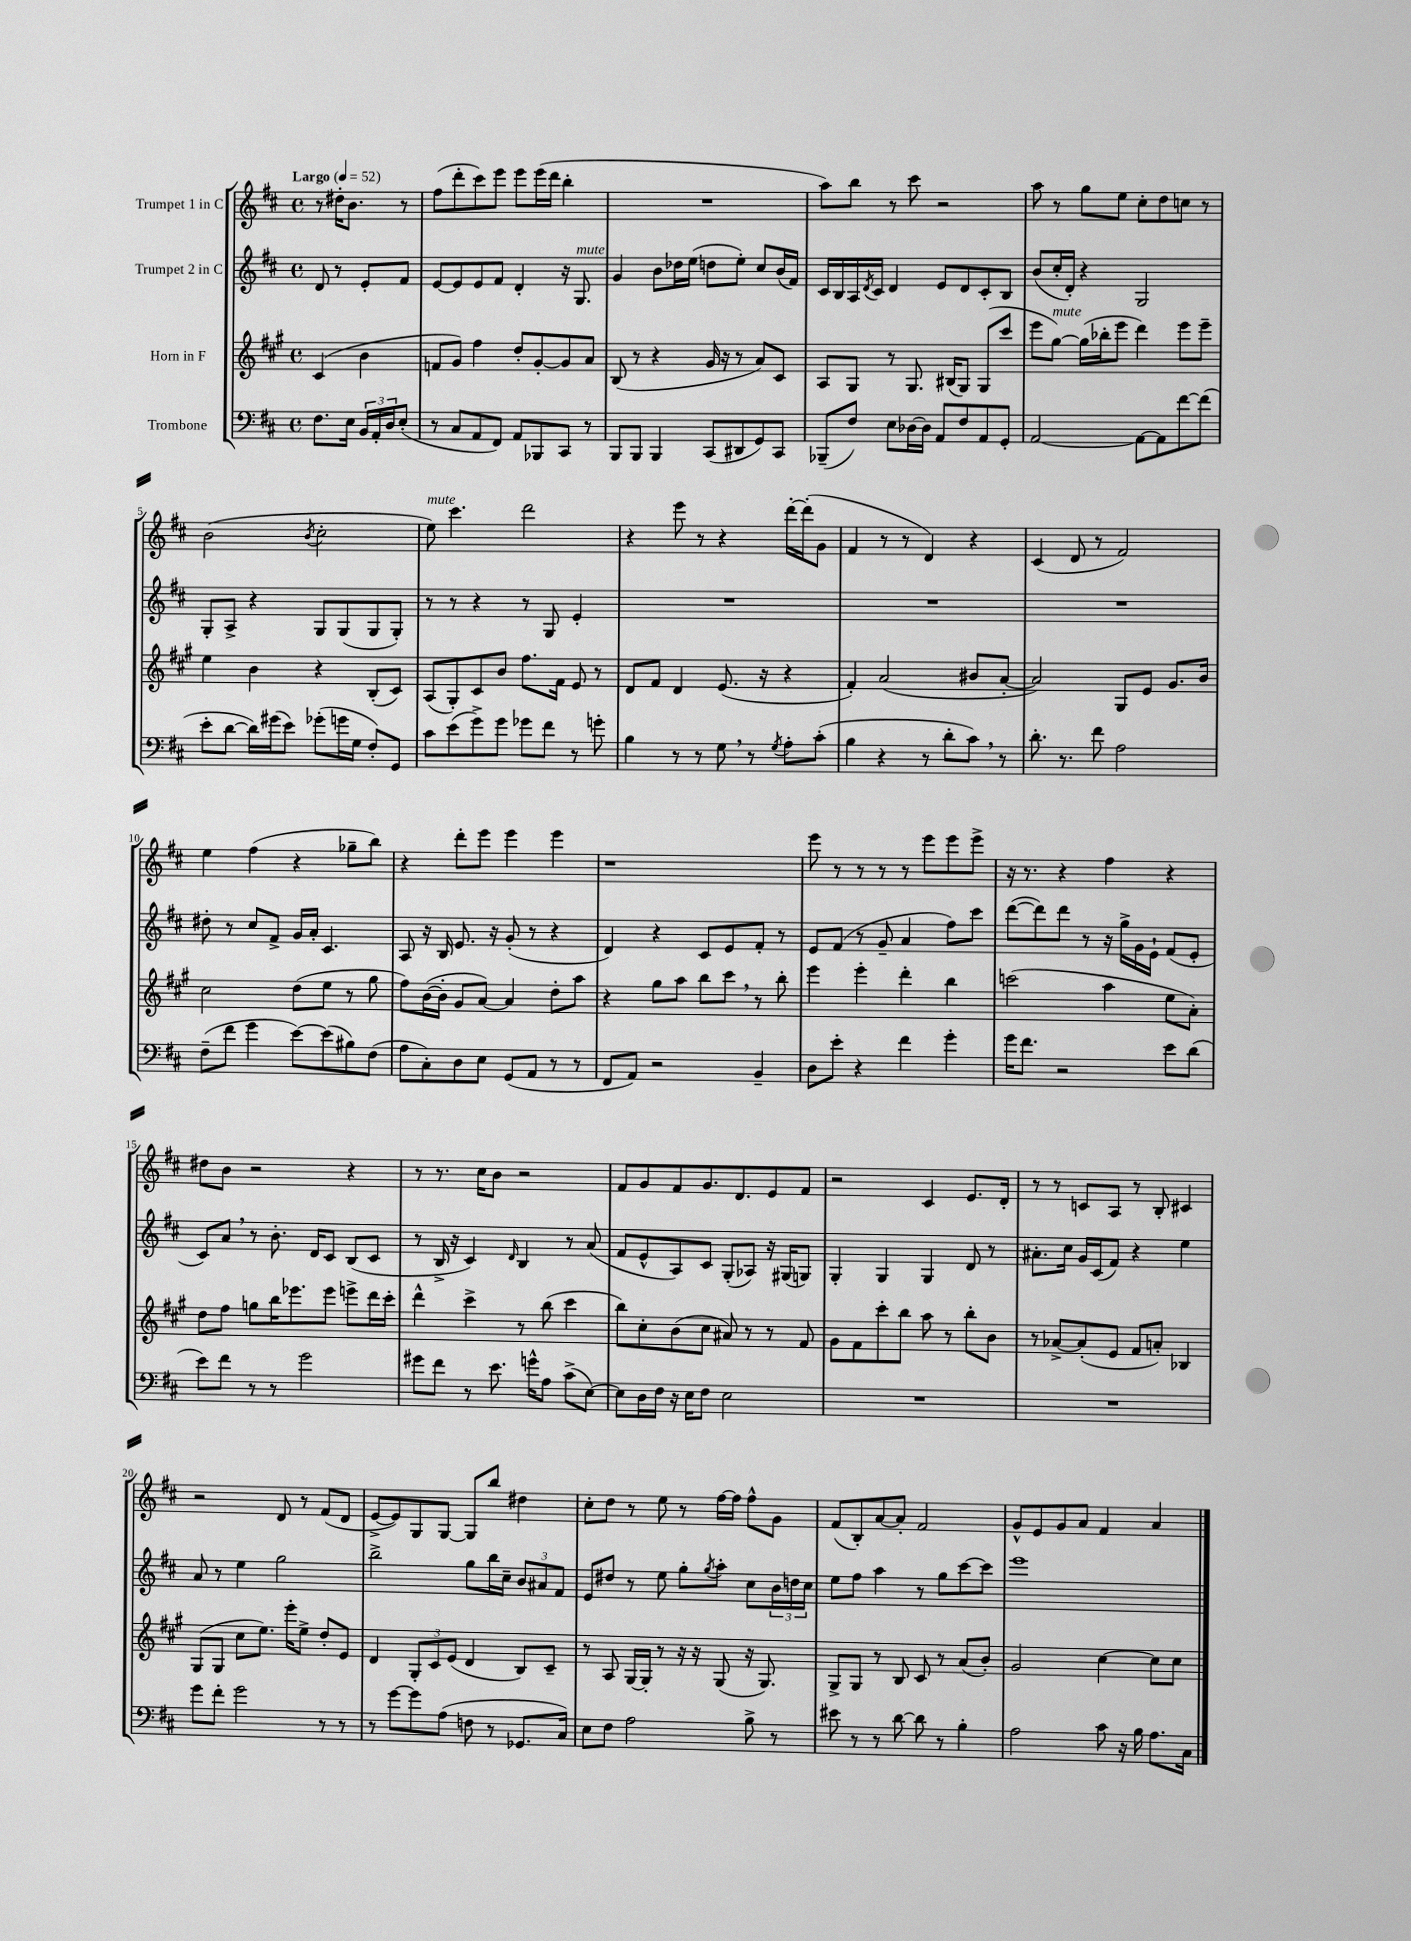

**kern	**kern	**kern	**kern
*part4	*part3	*part2	*part1
*staff4	*staff3	*staff2	*staff1
*I"Trombone	*I"Horn in F	*I"Trumpet 2 in C	*I"Trumpet 1 in C
*clefF4	*clefG2	*clefG2	*clefG2
*k[f#c#]	*k[f#c#g#]	*k[f#c#]	*k[f#c#]
*M4/4	*M4/4	*M4/4	*M4/4
*met(c)	*met(c)	*met(c)	*met(c)
*MM52	*MM52	*MM52	*MM52
=	=	=	=
!	!	!	!LO:TX:a:B:t=Largo
8.F#\L	(4c#/	8d/	8r
.	.	8r	16dd#X'\KL
16E\Jk	.	.	8.b\J
24BB/LL	4b\	8e'/L	.
24AA'/	.	.	.
24D/J	.	.	.
(8E'/J	.	8f#/J	8r
=1	=1	=1	=1
8r	8fn/L	[8e/L	(8ff#\L
8C#/L	8g#/J)	8e/]	8ddd'\
8AA/	4ff#\	8e/	8ccc#\)
8FF#/J)	.	8f#/J	8eee\J
8AA/L	8dd'/L	4d'/	8eee\L
8BBB-X/	[8g#'/	.	(16eee\L
.	.	.	16ddd\JJ
8CC#/J	8g#/]	16r	4bb'\
!	!	!LO:TX:a:i:t=mute	!
.	.	8.G/	.
8r	8a/J	.	.
=2	=2	=2	=2
8BBB/L	(8B/	4g/	1r
8BBB/J	8r	.	.
4BBB/	4r	8b\L	.
.	.	16dd-X\L	.
.	.	(16ee\JJ	.
(8CC#/L	16g#/	8ddn\L	.
.	16r	.	.
8DD#X/	8r	8ee'\J)	.
8GG/)	8a/L)	8cc#/L	.
8CC#/J	8c#/J	(16b/L	.
.	.	16f#/JJ)	.
=3	=3	=3	=3
(8BBB-X~/L	8A/L	16c#/LL	8aa\L)
.	.	16B/	.
8F#/J)	8G#/J	16A/	8bb\J
.	.	8qd/	.
.	.	16c#/JJ	.
8E\L	8r	4d/	8r
[16D-X\L	8.G#/	.	8ccc#\
16D-\JJ]	.	.	.
8AA/L	.	8e/L	2r
.	(16B#X/KL	.	.
8F#/	8G#/J)	8d/	.
8AA/	(8G#/L	8c#'/	.
8GG'/J	8ccc#/J	8B/J	.
=4	=4	=4	=4
[2AA/	8eee\L	(8b/L	8aa\
!	!LO:TX:a:i:t=mute	!	!
.	[8gg#\J)	16cc#'/L	8r
.	.	16d'/JJ)	.
.	(16gg#\LL]	4r	8gg\L
.	16bb-X'\J	.	.
.	8eee\J	.	8ee\J
8AA\L_	4ddd\)	2G/	8cc#'\L
8AA\]	.	.	8dd\
[8f#\	8eee\L	.	8ccn\J
(8f#\J]	8eee~\J	.	8r
!!LO:LB:g=z
=5	=5	=5	=5
8e'\L	4ee\	8G'/L	(2b\
[8d\J	.	8A^/J	.
16d\LL])	4b\	4r	.
(16g#X\J	.	.	.
8e\J)	.	.	.
.	.	.	8qb/
(8g-X'\L	4r	8G/L	2cc#'\
16gn\L	.	(8G/	.
16G\JJ	.	.	.
8F#'/L)	(8B'/L	8G/	.
8GG/J	8c#/J)	8G'/J)	.
=6	=6	=6	=6
!	!	!	!LO:TX:a:i:t=mute
8c#\L	(8A/L	8r	8ee\)
(8e\	8G#'/)	8r	4.ccc#\
8g^\)	8c#/	4r	.
8g\J	8b/J	.	.
8g-X\L	8.ff#\L	8r	2ddd\
8f#\J	.	8G/	.
.	16f#\Jk	.	.
8r	8e/	4e'/	.
8gn'\	8r	.	.
=7	=7	=7	=7
4B\	8d/L	1r	4r
.	8f#/J	.	.
8r	4d/	.	8eee\
8r	.	.	8r
8G,\	(8.e/	.	4r
8r	.	.	.
.	16r	.	.
8qG/	.	.	.
8A'\L	4r	.	[16ddd'\LL
.	.	.	(16ddd'\J]
(8c#'\J	.	.	8g\J
=8	=8	=8	=8
4B\	4f#'/)	1r	4f#/
4r	(2a/	.	8r
.	.	.	8r
8r	.	.	4d/)
8d'\L	.	.	.
8c#,\J)	8b#X/L	.	4r
8r	[8a'/J	.	.
=9	=9	=9	=9
8.d'\	2a/])	1r	(4c#/
8.r	.	.	.
.	.	.	8d/
8f#\	.	.	8r
2A\	8G#/L	.	2f#/)
.	8e/J	.	.
.	8.g#/L	.	.
.	16b/Jk	.	.
!!LO:LB:g=z
=10	=10	=10	=10
(8F#~\L	2cc#\	8dd#X'\	4ee\
8f#\J	.	8r	.
4g\	.	8cc#/L	(4ff#\
.	.	8f#^/J	.
[8e\L)	(8dd\L	16g/LL	4r
.	.	16a'/JJ	.
(8e\]	8ee\J	4.c#/	.
8B#X\)	8r	.	8gg-X~\L
(8F#\J	8gg#\	.	8bb\J)
=11	=11	=11	=11
8A\L	8ff#\L)	8A/	4r
8C#'\)	([16b\L	16r	.
.	16b'\JJ]	16B/	.
8D\	8g#/L	8.e/	8ddd'\L
8E\J	[8a/J)	.	8eee\J
.	.	16r	.
(8GG/L	4a/]	(8g'/	4eee\
8AA/J	.	8r	.
8r	8dd'\L	4r	4eee\
8r	8aa\J	.	.
=12	=12	=12	=12
8FF#/L	4r	4d/)	1r
8AA/J)	.	.	.
2r	8gg#\L	4r	.
.	8aa\J	.	.
.	8bb\L	8c#/L	.
.	8ccc#,\J	8e/	.
4BB~/	8r	8f#'/J	.
.	8bb'\	8r	.
=13	=13	=13	=13
8D\L	4eee\	8e/L	8eee\
8e'\J	.	(8f#/J	8r
4r	4eee'\	8r	8r
.	.	8g~/	8r
4f#\	4ddd'\	4a/	8r
.	.	.	8eee\L
4g'\	4bb\	8ff#\L)	8eee\
.	.	8ccc#\J	8eee^\J
=14	=14	=14	=14
16g\KL	(2cccn\	([8ddd\L	16r
8.f#\J	.	.	8.r
.	.	8ddd\])	.
2r	.	8ddd\J	4r
.	.	8r	.
.	4aa\	16r	4ff#\
.	.	16gg^\LL	.
.	.	16g\	.
.	.	16e`\JJ	.
8e\L	8ee\L	(8f#/L	4r
(8d\J	8a'\J)	8e'/J	.
!!LO:LB:g=z
=15	=15	=15	=15
8e\L)	8dd\L	8c#/L)	8dd#X\L
8f#\J	8ff#\J	8a,/J	8b\J
8r	8ggn\L	8r	2r
8r	16bb\K	8.b'\	.
.	8.eee-X\	.	.
2g\	.	.	.
.	.	16d/KL	.
.	8eee-\J	8c#/J	.
.	8eeen^\L	(8B/L	4r
.	16ddd\L	8c#/J	.
.	16ccc#'\JJ	.	.
=16	=16	=16	=16
8g#X\L	4ddd^^\	8r	8r
8f#\J	.	16B^/	8.r
.	.	16r	.
8r	4ccc#^\	4c#/)	.
.	.	.	16cc#\KL
8.e\	.	.	8b\J
.	.	16qqd/	.
.	8r	4B/	2r
16gn^^\KL	.	.	.
8A\J	(8bb\	.	.
(8c#^\L	4ccc#\	8r	.
[8E\J)	.	(8a/	.
=17	=17	=17	=17
8E\L]	8bb\L)	8f#/L	8f#/L
16D\L	8cc#'\	8e^^/	8g/
16F#\JJ	.	.	.
16r	(8b\	8A/)	8f#/
16E\KL	.	.	.
8F#\J	8cc#\J	8c#/J	8.g/
2E\	8a#X/)	(8G'/L	.
.	.	.	8.d/
.	8r	8A-X/J)	.
.	8r	16r	8e/
.	.	(16G#X/KL	.
.	8f#/	8Gn/J)	8f#/J
=18	=18	=18	=18
1r	8g#\L	4G'/	2r
.	8f#\	.	.
.	8ccc#'\	4G/	.
.	8bb\J	.	.
.	8aa\	4G/	4c#/
.	8r	.	.
.	8bb'\L	8d/	8.e/L
.	8b\J	8r	.
.	.	.	16d'/Jk
=19	=19	=19	=19
1r	8r	8.a#X'\L	8r
.	[8a-X^/L	.	8r
.	.	16cc#\Jk	.
.	(8a-'/]	16g/LL	8cn/L
.	.	(16c#/J	.
.	8e/J	8f#/J)	8A/J
.	8f#/L	4r	8r
.	8an'/J)	.	8B'/
.	4B-X/	4ee\	4c#X/
!!LO:LB:g=z
=20	=20	=20	=20
8g\L	(8G#/L	8a/	2r
8f#'\J	8G#/J	8r	.
2g\	8cc#\L	4ee\	.
.	8.ee\J)	.	.
.	.	2gg\	8d/
.	16eee'\KL	.	.
.	8ee^\J	.	8r
8r	8dd'/L	.	(8f#/L
8r	8e/J	.	8d/J
=21	=21	=21	=21
8r	4d/	2bb^\	[8e^/L
[8g\L	.	.	8e/])
8g\]	12G#'/L	.	8G/
.	12c#/	.	.
(8A\J	.	.	[8G/J
.	(12e/J	.	.
8Fn\	4d/	8gg\L	8G/L]
8r	.	16bb\L	8bb/J
.	.	16cc#~\JJ	.
8.GG-X/L	8B/L)	12b/L	4dd#X\
.	.	12a#X/	.
.	8c#~/J	.	.
.	.	12f#/J	.
16C#/Jk)	.	.	.
=22	=22	=22	=22
8E\L	8r	8e/L	8cc#'\L
8F#\J	8A/	8dd#X/J	8dd\J
2A\	[16G#/LL	8r	8r
.	16G#'/JJ]	.	.
.	8r	8ee\	8ee\
.	16r	8gg'\L	8r
.	16r	.	.
.	.	8qgg/	.
.	(8G#/	8aa'\J	[16ff#\LL
.	.	.	16ff#\JJ]
8B^\	16r	8cc#\L	8ff#^^\L
.	8.G#/)	.	.
8r	.	24b\L	8g\J
.	.	24ddn\	.
.	.	24cc#\JJ	.
=23	=23	=23	=23
8e#X\	8G#^/L	8ee\L	(8f#/L
8r	8G#/J	8ff#\J	8B'/)
8r	8r	4aa\	[8a/
[8d\	8B/	.	8a'/J]
8d\]	8c#/	8r	2f#/
8r	8r	8gg\L	.
4B'\	(8a/L	[8ccc#\	.
.	8b'/J)	8ccc#\J]	.
=24	=24	=24	=24
2A\	2g#/	1eee	8g^^/L
.	.	.	8e/
.	.	.	8g/
.	.	.	8a/J
8c#\	[4cc#\	.	4f#/
16r	.	.	.
16B\	.	.	.
8.A\L	8cc#\L]	.	4a/
.	8cc#\J	.	.
16C#\Jk	.	.	.
==	==	==	==
*-	*-	*-	*-
